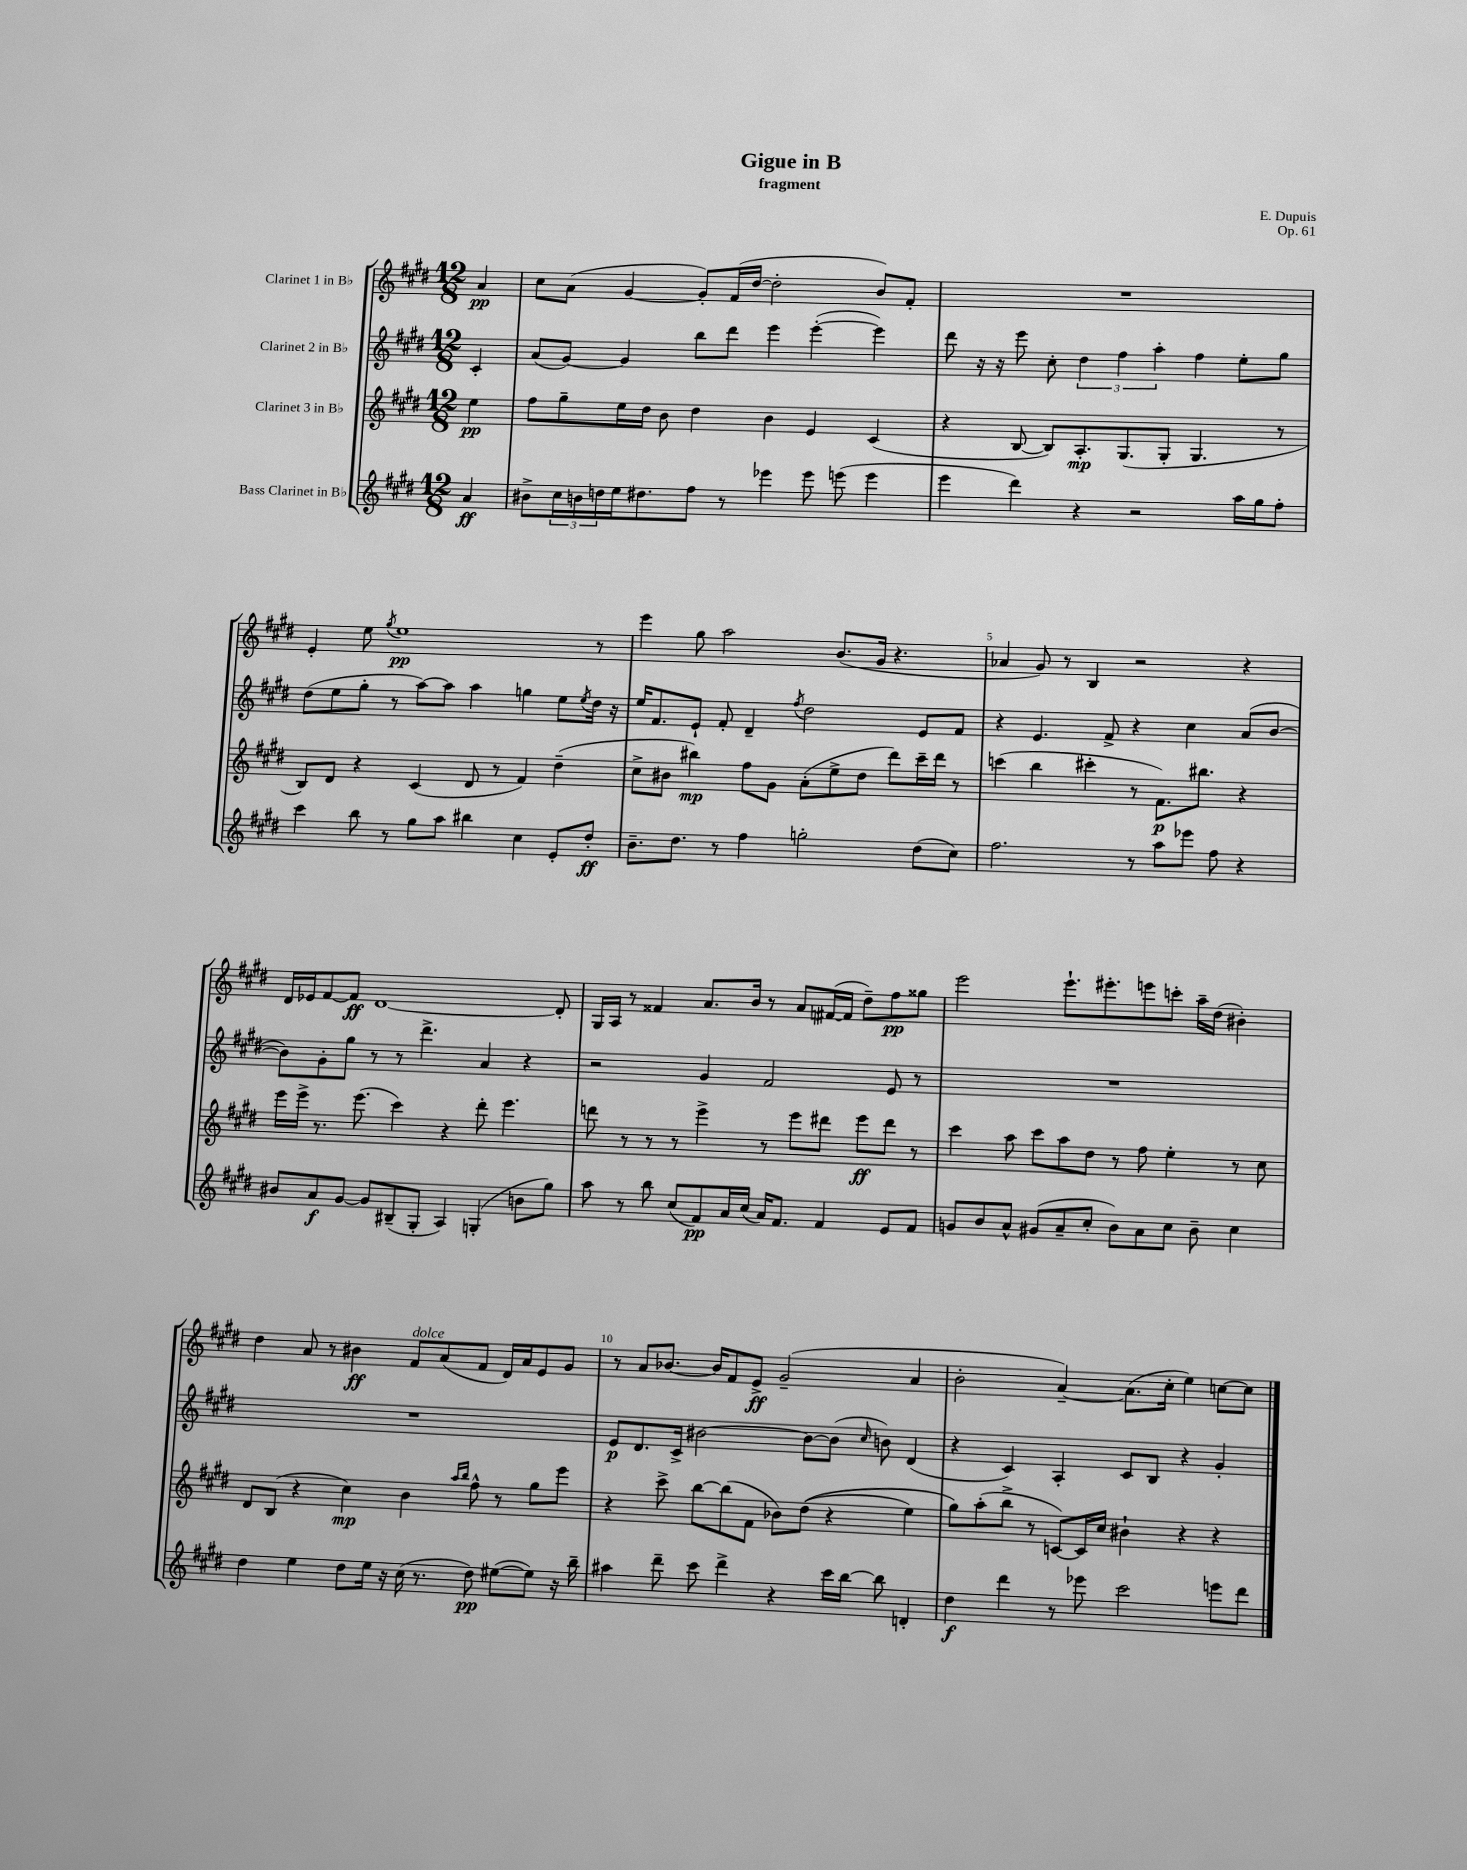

**kern	**kern	**kern	**kern
*staff4	*staff3	*staff2	*staff1
*clefG2	*clefG2	*clefG2	*clefG2
*k[f#c#g#d#]	*k[f#c#g#d#]	*k[f#c#g#d#]	*k[f#c#g#d#]
*M12/8	*M12/8	*M12/8	*M12/8
4a	4ee	4c#'	4a
=	=	=	=
8b#^	8ff#	(8a	8cc#
24cc#	8gg#~	[8g#)	(8a
24b	.	.	.
24dd	.	.	.
16ee	16ee	4g#]	[4g#
8.dd#	16dd#	.	.
.	8b	.	.
8ff#	4dd#	8bb	8g#'])
8r	.	8ddd#	(16f#
.	.	.	[16dd#
4eee-	4b	4eee	2dd#']
8eee-	4e	([4eee'	.
(8eee	.	.	.
4eee	(4c#	4eee])	8b)
.	.	.	8f#'
=	=	=	=
4eee	4r	8ddd#	1.r
.	.	16r	.
.	.	16r	.
4ddd#)	[8B	8eee	.
.	8B])	8cc#'	.
4r	8.A'	6dd#	.
.	.	6ff#	.
.	(8.G#	.	.
2r	.	.	.
.	.	6aa'	.
.	8G#'	.	.
.	4.G#	4ff#	.
16aa	.	8ee'	.
16gg#	.	.	.
8ff#'	8r	8gg#	.
=	=	=	=
4ccc#	8B)	(8dd#	4e'
.	8d#	8ee	.
8bb	4r	8gg#'	8ee
.	.	.	8qgg#
8r	.	8r	1ee
8gg#	(4c#	[8aa)	.
8aa	.	8aa]	.
4bb#	8d#	4aa	.
.	8r	.	.
4cc#	4f#)	4gg	.
8e'	(4dd#~	8ee	.
.	.	8qee	.
8dd#'	.	16dd#	8r
.	.	16r	.
=	=	=	=
8.b~	8cc#^	16ee	4eee
.	.	8.f#	.
.	8b#	.	.
8.dd#	.	.	.
.	4bb#)	8e`	8gg#
8r	.	8f#'	2aa
4ff#	8ff#	4d#~	.
.	8g#	.	.
.	.	8qff#	.
2gg'	(8a'	2dd#	.
.	8ee^	.	(8.b
.	8dd#	.	.
.	.	.	16g#
.	8ddd#)	.	4.r
(8dd#	16ccc#~	8e	.
.	16ddd#	.	.
8cc#)	8r	8f#	.
=	=	=	=
2.ff#	(4ccc	4r	4a-
.	4bb	4.e	8g#)
.	.	.	8r
.	4ccc#'	.	4B
.	.	8f#^	.
8r	8r	4r	2r
8aa	8.f#)	.	.
8eee-	.	4cc#	.
.	8.bb#	.	.
8ff#	.	.	.
4r	4r	(8a	4r
.	.	[8b	.
=	=	=	=
8b#	16eee	8b])	16d#
.	16eee^	.	16e-
8a	8.r	8g#'	[8f#
[8g#	.	8gg#	8f#]
.	(8.eee	.	.
8g#]	.	8r	[1d#
(8B#~	4ccc#)	8r	.
8G#'	.	4.ddd#^	.
4A)	4r	.	.
(4G'	8ddd#'	4a	.
.	4.eee	.	.
8b	.	4r	.
8gg#)	.	.	8d#']
=	=	=	=
8aa	8ddd	2r	16G#
.	.	.	16A
8r	8r	.	8r
8bb	8r	.	4f##
(8cc#	8r	.	.
8f#)	4eee^	4g#	8.a
16a	.	.	.
(16cc#	.	.	16b
16a)	8r	2f#	8r
8.f#	.	.	.
.	8eee	.	8a
4f#	8ddd#	.	([16f#
.	.	.	16f#]
.	8eee	.	8dd#~)
8e	8ddd#	8e	8ff#
8f#	8r	8r	8gg##
=	=	=	=
8g	4ccc#	1.r	2eee
8b	.	.	.
8a^^	8aa	.	.
(8g#	8ccc#	.	.
8a~	8aa	.	8.eee`
8cc#'	8dd#	.	.
.	.	.	8.eee#'
8b)	8r	.	.
8a	8ff#	.	8eee
8cc#	4ee'	.	8ccc'
8b~	.	.	16aa~
.	.	.	(16dd#
4cc#	8r	.	4b#')
.	8cc#	.	.
=	=	=	=
4dd#	8d#	1.r	4dd#
.	(8B	.	.
4ee	4r	.	8a
.	.	.	8r
8dd#	4cc#)	.	4b#
16ee	.	.	.
16r	.	.	.
(16cc#	4b	.	8f#
8.r	.	.	.
.	.	.	(8a
.	16qqaa	.	.
.	16qqbb	.	.
8dd#)	8ff#^^	.	8f#
([8ee#	8r	.	16d#)
.	.	.	16a
8ee#])	8gg#	.	8e
16r	8eee	.	8g#
16bb~	.	.	.
=	=	=	=
4aa#	4r	8e	8r
.	.	8.d#	8a
8ddd#~	8ccc#^	.	[8.b-
.	.	16c#^	.
8ccc#	[8bb	[2b#	.
.	.	.	16b-]
4ddd#^	(8bb]	.	8f#
.	8f#	.	8e^
4r	8b-)	.	(2g#~
.	&((8dd#	8b#_	.
16ccc#	4r	(8b#]	.
[16bb	.	.	.
.	.	16qqcc#	.
8bb]	.	8b)	.
4d'	4ee)	(4d#	4a
=	=	=	=
4dd#	8gg#&)	4r	2b'
.	(8aa'	.	.
4ddd#	8bb^	4c#)	.
.	8r	.	.
8r	[8c)	4A'	[4a~)
8eee-	16c]	.	.
.	16cc#	.	.
2ccc#	4b#`	8c#	(8.a]
.	.	8B	.
.	.	.	16cc#'
.	4r	4r	4ee)
8eee	4r	4g#'	[8cc
8ddd#	.	.	8cc]
==	==	==	==
*-	*-	*-	*-
